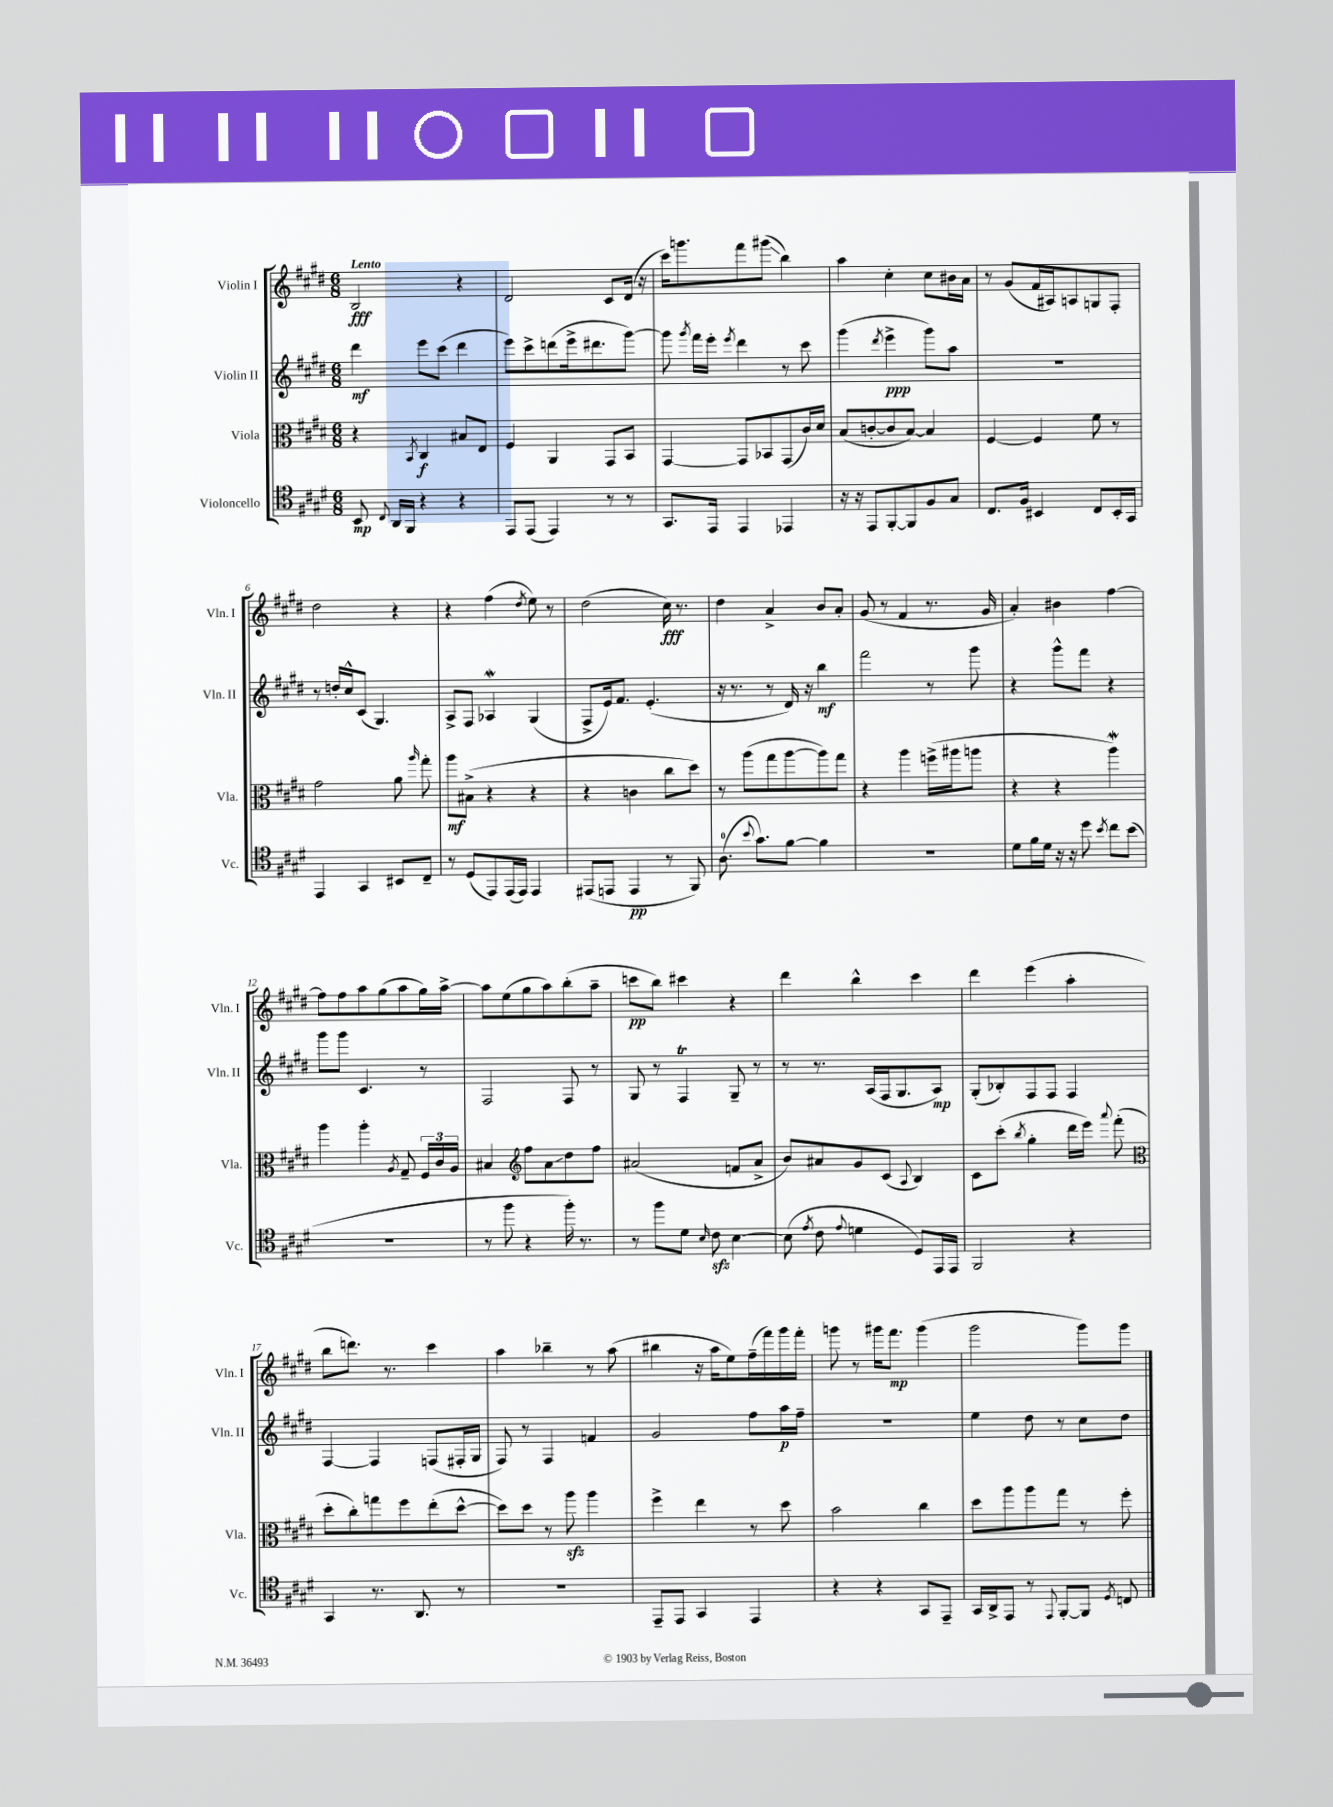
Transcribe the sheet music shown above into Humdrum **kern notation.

**kern	**kern	**kern	**kern
*staff4	*staff3	*staff2	*staff1
*clefC4	*clefC3	*clefG2	*clefG2
*k[f#c#g#d#]	*k[f#c#g#d#]	*k[f#c#g#d#]	*k[f#c#g#d#]
*M6/8	*M6/8	*M6/8	*M6/8
8BB	4r	4ddd#	2B
8qqC#	.	.	.
16AA	.	.	.
16FF#	.	.	.
.	8qBB	.	.
4r	4C#	8eee	.
.	.	(8ccc#	.
4r	8B#	4ddd#	4r
.	8E	.	.
=	=	=	=
8EE	4F#	8eee)	2d#
(8EE	.	8ccc#^	.
4EE)	4AA	(8ddd	.
.	.	16eee^	.
.	.	8.ddd#	.
8r	8GG#	.	8c#
8r	8BB	[8ggg#)	(16d#
.	.	.	16r
=	=	=	=
8.GG#	[4GG#	8ggg#]	16ccc#)
.	.	.	8.ggg
.	.	8qggg#	.
.	.	16fff#	.
16EE	.	16eee'	.
.	.	8qeee	.
4EE	8GG#]	4ddd#	8fff#
.	8BB-	.	(8ggg#
4EE-	(8GG#	8r	4bb)
.	16c#)	8ccc#	.
.	16d#	.	.
=	=	=	=
16r	(8B	(4ggg#	4aa
16r	.	.	.
8EE	[8c'	.	.
.	.	8qddd#	.
[8FF#'	8c]	4eee^	4cc#'
8FF#]	[8B)	.	.
8F#	4B]	8ggg#)	8cc#
8G#	.	8aa	16b#
.	.	.	16a
=	=	=	=
8.C#	[4F#	2.r	8r
.	.	.	(8g#
16F#	.	.	.
4BB#	4F#]	.	16f#
.	.	.	16A#)
.	.	.	8A
8C#	8f#	.	8G
16BB#'	8r	.	8F#'
16GG#	.	.	.
=	=	=	=
4EE	2g#	8r	2dd#
.	.	16dd'	.
.	.	16cc#^^	.
4GG#	.	(8c#	.
.	.	4.G#)	.
8BB#	8a	.	4r
.	16qqaa	.	.
8C#~	8gg#'	.	.
=	=	=	=
8r	8aa	8A^	4r
(8D#	(8B#^	8F#	.
8EE)	4r	4A-	(4ff#
(16EE	.	.	.
16EE)	.	.	.
.	.	.	8qdd#
4EE	4r	(4G#	8ee)
.	.	.	8r
=	=	=	=
(8EE#	4r	8F#^	(2dd#
8EE	.	16e)	.
.	.	8.f#	.
4EE	4c	.	.
.	.	(4.e'	.
8r	8cc#	.	16cc#)
.	.	.	8.r
8FF#)	8dd#)	.	.
=	=	=	=
(8.A	8r	16r	4dd#
.	.	8.r	.
.	(8aa	.	.
8qqb	.	.	.
8.g#)	.	.	.
.	8gg#	8r	4a^
[8f#	[8aa	16d#)	.
.	.	16r	.
4f#]	8aa])	4bb	8b
.	8gg#	.	8a'
=	=	=	=
2.r	4r	2fff#	(8g#
.	.	.	8r
.	4aa	.	4f#
.	(16ff^	8r	8.r
.	16aa#	.	.
.	8aa	8ggg#	.
.	.	.	16g#
=	=	=	=
8d#	4r	4r	4a')
16f#	.	.	.
16d#	.	.	.
16r	4r	8ggg#^^	4b#
16r	.	.	.
8dd#	.	8fff#	.
8qb	.	.	.
8cc#	4aa)	4r	[4ff#
(8b	.	.	.
=	=	=	=
2.r	4aa	8ggg#	8ff#]
.	.	8ggg#	8ff#
.	4aa'	4.c#	8aa
.	.	.	(8gg#
.	8qA	.	.
.	8G#~	.	8aa
.	24F#	8r	16gg#)
.	24c#	.	.
.	.	.	[16aa^
.	24A	.	.
=	=	=	=
8r	4B#	2F#	8aa]
8ff#	.	.	(8ee
*	*clefG2	*	*
4r	8ff#	.	8gg#
.	8a	.	8aa)
16ff#')	8dd#	8F#	(8bb'
8.r	.	.	.
.	8ff#	8r	8aa~
=	=	=	=
8r	(2a#	8G#	8ccc
8ff#	.	8r	8bb)
8d#	.	4F#	4ccc#
16qqB	.	.	.
8c#	.	.	.
[4B	8f	8G#~	4r
.	8a#^	8r	.
=	=	=	=
(8B]	8b)	8r	4ddd#
8qe	.	.	.
8c#	8a#	8.r	.
8qqe	.	.	.
4d	8g#	.	4bb^^
.	.	(16A	.
.	(8c#	16F#	.
.	.	8.G#	.
.	8qqA	.	.
8D#)	4B)	.	4ccc#
16EE	.	8A)	.
16EE	.	.	.
=	=	=	=
2FF#	8c#	(8G#'	4ddd#
.	(8ccc#'	8B-')	.
.	8qbb	.	.
.	4gg#'	8F#	(4eee
.	.	8F#	.
4r	16ddd#	4F#	4aa'
.	16eee)	.	.
.	8qqaaa	.	.
.	(8fff#'	.	.
=	=	=	=
*	*clefC3	*	*
4GG#	8dd#'	[4F#	8bb
.	8cc#')	.	8.ddd)
8.r	8gg	4F#]	.
.	.	.	8.r
.	8ff#	.	.
8.AA	.	.	.
.	(8ee'	(8F	4ccc#
8r	[8dd#^^	16F#'	.
.	.	16G#	.
=	=	=	=
2.r	8dd#])	8F#)	4aa
.	8dd#	8r	.
.	8r	4F#	4bb-~
.	8aa	.	.
.	4aa	4f	8r
.	.	.	(8aa
=	=	=	=
8EE~	4ff#^	2g#	4bb#
8EE	.	.	.
4GG#	4ee	.	16r
.	.	.	16aa
.	.	.	8ee)
4EE	8r	8ff#	(16ff#~
.	.	.	16fff#)
.	8dd#	16aa	16ggg#
.	.	16ff#~	16fff#'
=	=	=	=
4r	2b	2.r	8ggg
.	.	.	8r
4r	.	.	16ggg#
.	.	.	8.fff#
8GG#	4cc#	.	(4ggg#
8EE~	.	.	.
=	=	=	=
16GG#	8dd#	4ee	2ggg#
16AA^	.	.	.
8EE	8aa	.	.
8r	8aa	8dd#	.
8qqEE	.	.	.
[8FF#'	8gg#	8r	.
8FF#]	8r	8cc#	8ggg#)
8qD#	.	.	.
8C	8ff#'	8dd#	8ggg#
==	==	==	==
*-	*-	*-	*-
